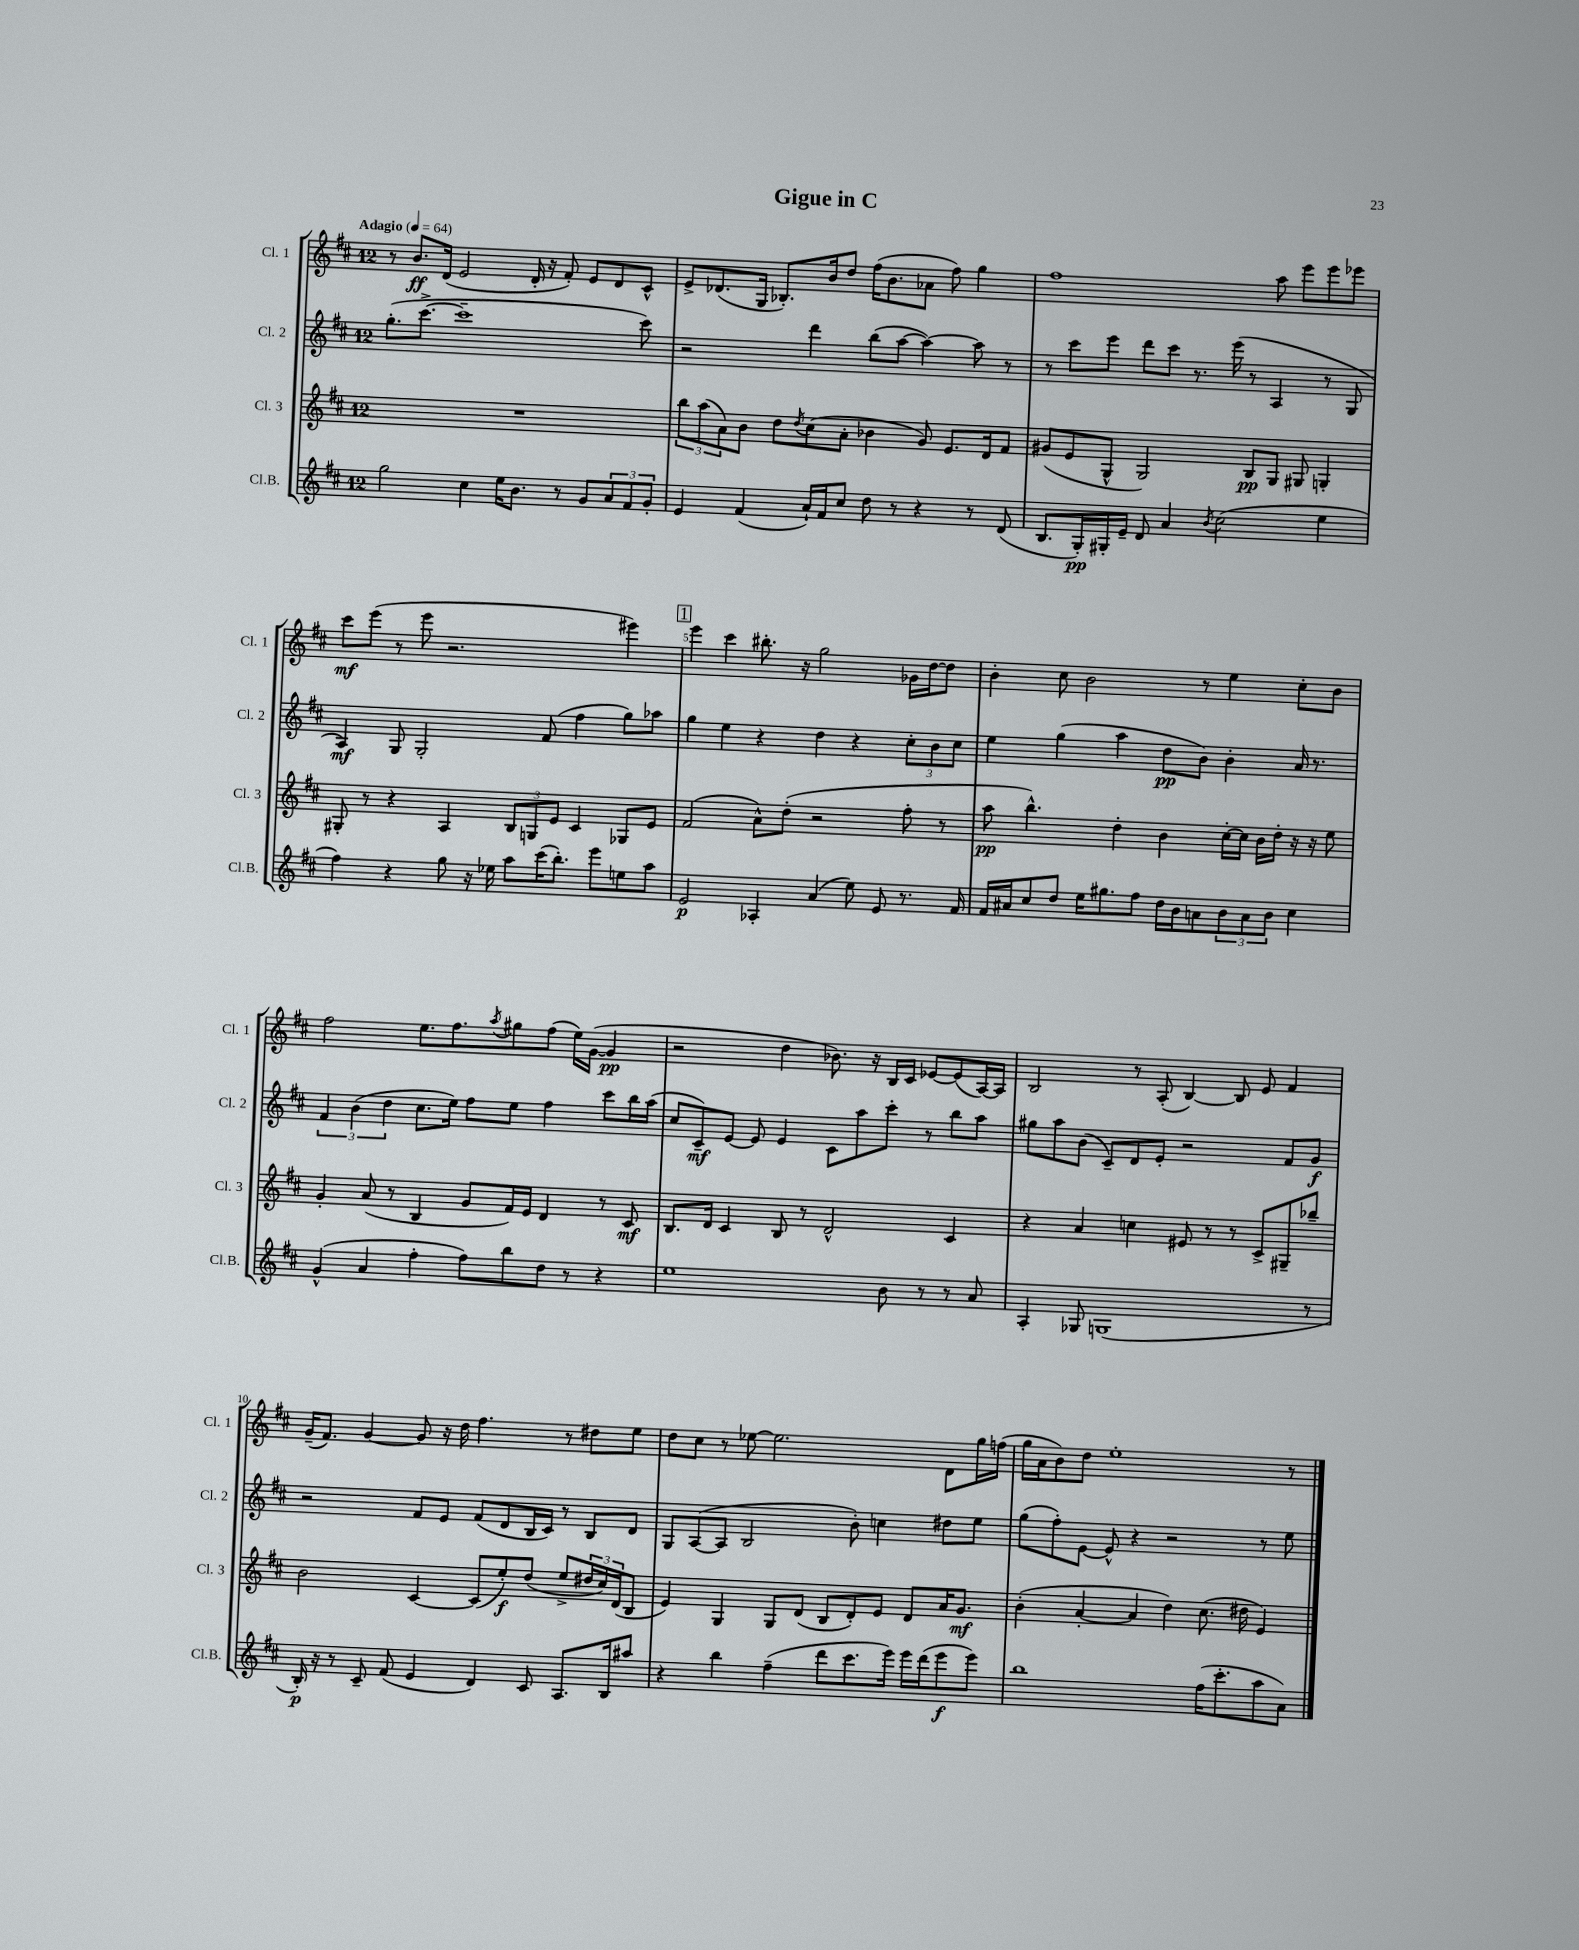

**kern	**kern	**kern	**kern
*staff4	*staff3	*staff2	*staff1
*clefG2	*clefG2	*clefG2	*clefG2
*k[f#c#]	*k[f#c#]	*k[f#c#]	*k[f#c#]
*M12/8	*M12/8	*M12/8	*M12/8
*MM64	*MM64	*MM64	*MM64
2gg	1.r	(8.gg'	8r
.	.	.	8.b
.	.	[8.ccc#^	.
.	.	.	(16d
.	.	1ccc#~]	2e
4cc#	.	.	.
16ee	.	.	.
8.b	.	.	.
.	.	.	16d'
.	.	.	16r
8r	.	.	8f#')
8g	.	.	8e
12a	.	.	8d
12f#	.	.	.
.	.	8ccc#)	8c#^^
12g'	.	.	.
=	=	=	=
4e	12bb	2r	8e^
.	(12aa	.	.
.	.	.	(8.d-
.	12a)	.	.
(4f#	8b	.	.
.	.	.	16G
.	8dd	.	8.B-')
.	8qdd	.	.
16a`)	(8cc#	4ddd	.
16f#	.	.	16b
8cc#	8a'	.	8dd
8dd	4b-	(8bb	(16ff#
.	.	.	8.b
8r	.	[8aa	.
4r	8g)	4aa_)	8a-
.	8.e	.	8ff#)
8r	.	8aa]	4gg
.	16d	.	.
(8d	8f#	8r	.
=	=	=	=
8.B	(8g#	8r	1ff#
.	8e	8ccc#	.
16G')	.	.	.
16G#'	8G^^	8eee	.
16e~	.	.	.
8d	2G)	8ddd	.
4a	.	8ccc#	.
.	.	8.r	.
8qb	.	.	.
(2cc#	.	.	.
.	.	(16eee	.
.	8B	8r	.
.	8G	4A	8aa
.	8G#	.	8eee
4ee	4G'	8r	8eee
.	.	8G	8eee-
=	=	=	=
4ff#)	8G#'	4A)	8ccc#
.	8r	.	(8eee
4r	4r	8G	8r
.	.	2G'	8eee
8gg	4A	.	2.r
16r	.	.	.
16ee-	.	.	.
8aa	12B	.	.
.	12G	.	.
(16ccc#	.	(8f#	.
.	12e	.	.
8.bb')	.	.	.
.	4c#	4ff#	.
8eee	.	.	.
8ee	8G-	8gg)	4eee#)
8aa	8e	8aa-	.
=	=	=	=
2e	(2f#	4gg	4eee
.	.	4ee	4ccc#
4A-'	8a^^)	4r	8.bb#'
.	(8dd'	.	.
.	.	.	16r
(4a	2r	4dd	2gg
8ee)	.	4r	.
8e	.	.	.
8.r	8ff#'	12cc#'	16g-
.	.	.	[16dd
.	.	12b	.
.	8r	.	8dd]
.	.	12cc#	.
16f#	.	.	.
=	=	=	=
16f#	8aa	4ee	4b'
16a#	.	.	.
8cc#	4.bb^^)	.	.
8dd	.	(4gg	8cc#
16ee	.	.	2b
8.gg#	.	.	.
.	4dd'	4aa	.
8ff#	.	.	.
16dd	4b	8dd	.
16b	.	.	.
8a	.	8b)	8r
12b	[16cc#'	4b'	4ee
.	16cc#]	.	.
12a	.	.	.
.	16b	.	.
12b	.	.	.
.	16dd'	.	.
4cc#	16r	16a	8cc#'
.	16r	8.r	.
.	8ee	.	8b
=	=	=	=
(4g^^	4g'	6f#	2ff#
.	.	(6b	.
4a	(8a	.	.
.	.	6dd	.
.	8r	.	.
4ff#'	4B	8.cc#	8.ee
.	.	16ee)	8.ff#
8ff#)	8g	8ff#	.
.	.	.	8qaa
8bb	16f#)	8ee	8gg#
.	16e	.	.
8dd	4d	4ff#	(8ff#
8r	.	.	16ee)
.	.	.	([16g
4r	8r	8ccc#	4g]
.	8c#	16bb	.
.	.	(16aa	.
=	=	=	=
1ee	8.B	8cc#	2r
.	.	8c#~)	.
.	16d	.	.
.	4c#	[8e	.
.	.	8e]	.
.	8B	4e	4dd
.	8r	.	.
.	2d^^	8c#	8.b-)
.	.	8aa	.
.	.	.	16r
8b	.	8ccc#'	16B
.	.	.	16c#
8r	.	8r	[8e-
8r	4c#	8bb	(8e-]
8a	.	8aa	[16A)
.	.	.	16A]
=	=	=	=
4A'	4r	8gg#	2B
.	.	8aa	.
8G-	4a	(8b	.
(1G	.	8c#~)	.
.	4cc	8d	8r
.	.	8e'	(8A'
.	8e#	2r	[4B)
.	8r	.	.
.	8r	.	8B]
.	8c#^	.	8e
.	8G#~	8f#	4f#
8r	8bb-~	8g	.
=	=	=	=
16B')	2b	2r	(16g~
16r	.	.	8.f#)
8r	.	.	.
8c#~	.	.	[4g
(8f#	.	.	.
4e	[4c#	8f#	8g]
.	.	8e	16r
.	.	.	16dd
4d)	(8c#]	(8f#	4.ff#
.	8ee')	8d	.
8c#	(8dd	16B	.
.	.	16c#)	.
8.A	8ee^	8r	8r
.	24dd#	8B	8dd#
.	24cc#)	.	.
16B	.	.	.
.	(24d	.	.
8aa#	8B	8d	8ee
=	=	=	=
4r	4e)	8G	8dd
.	.	([8A	8cc#
4bb	4G	8A]	8r
.	.	2B	[8ee-
(4ff#~	8G	.	2.ee-]
.	(8d	.	.
8ddd	8B	.	.
8.ccc#	8d')	8b')	.
.	8e	4cc	.
16eee)	.	.	.
16eee	8d	.	.
(16ddd	.	.	.
8eee	16a	8dd#	8d
.	8.g	.	.
8eee)	.	8ee	16gg
.	.	.	(16ff
=	=	=	=
1bb	(4b'	(8gg	16gg
.	.	.	16a
.	.	8ff#')	8b)
.	[4a'	[8e	8dd
.	.	8e^^]	1ee'
.	4a]	4r	.
.	4dd)	2r	.
(16ff#	(8.cc#	.	.
8.ccc#'	.	.	.
.	16dd#	.	.
8aa	4e)	8r	.
8a)	.	8ee	8r
==	==	==	==
*-	*-	*-	*-
